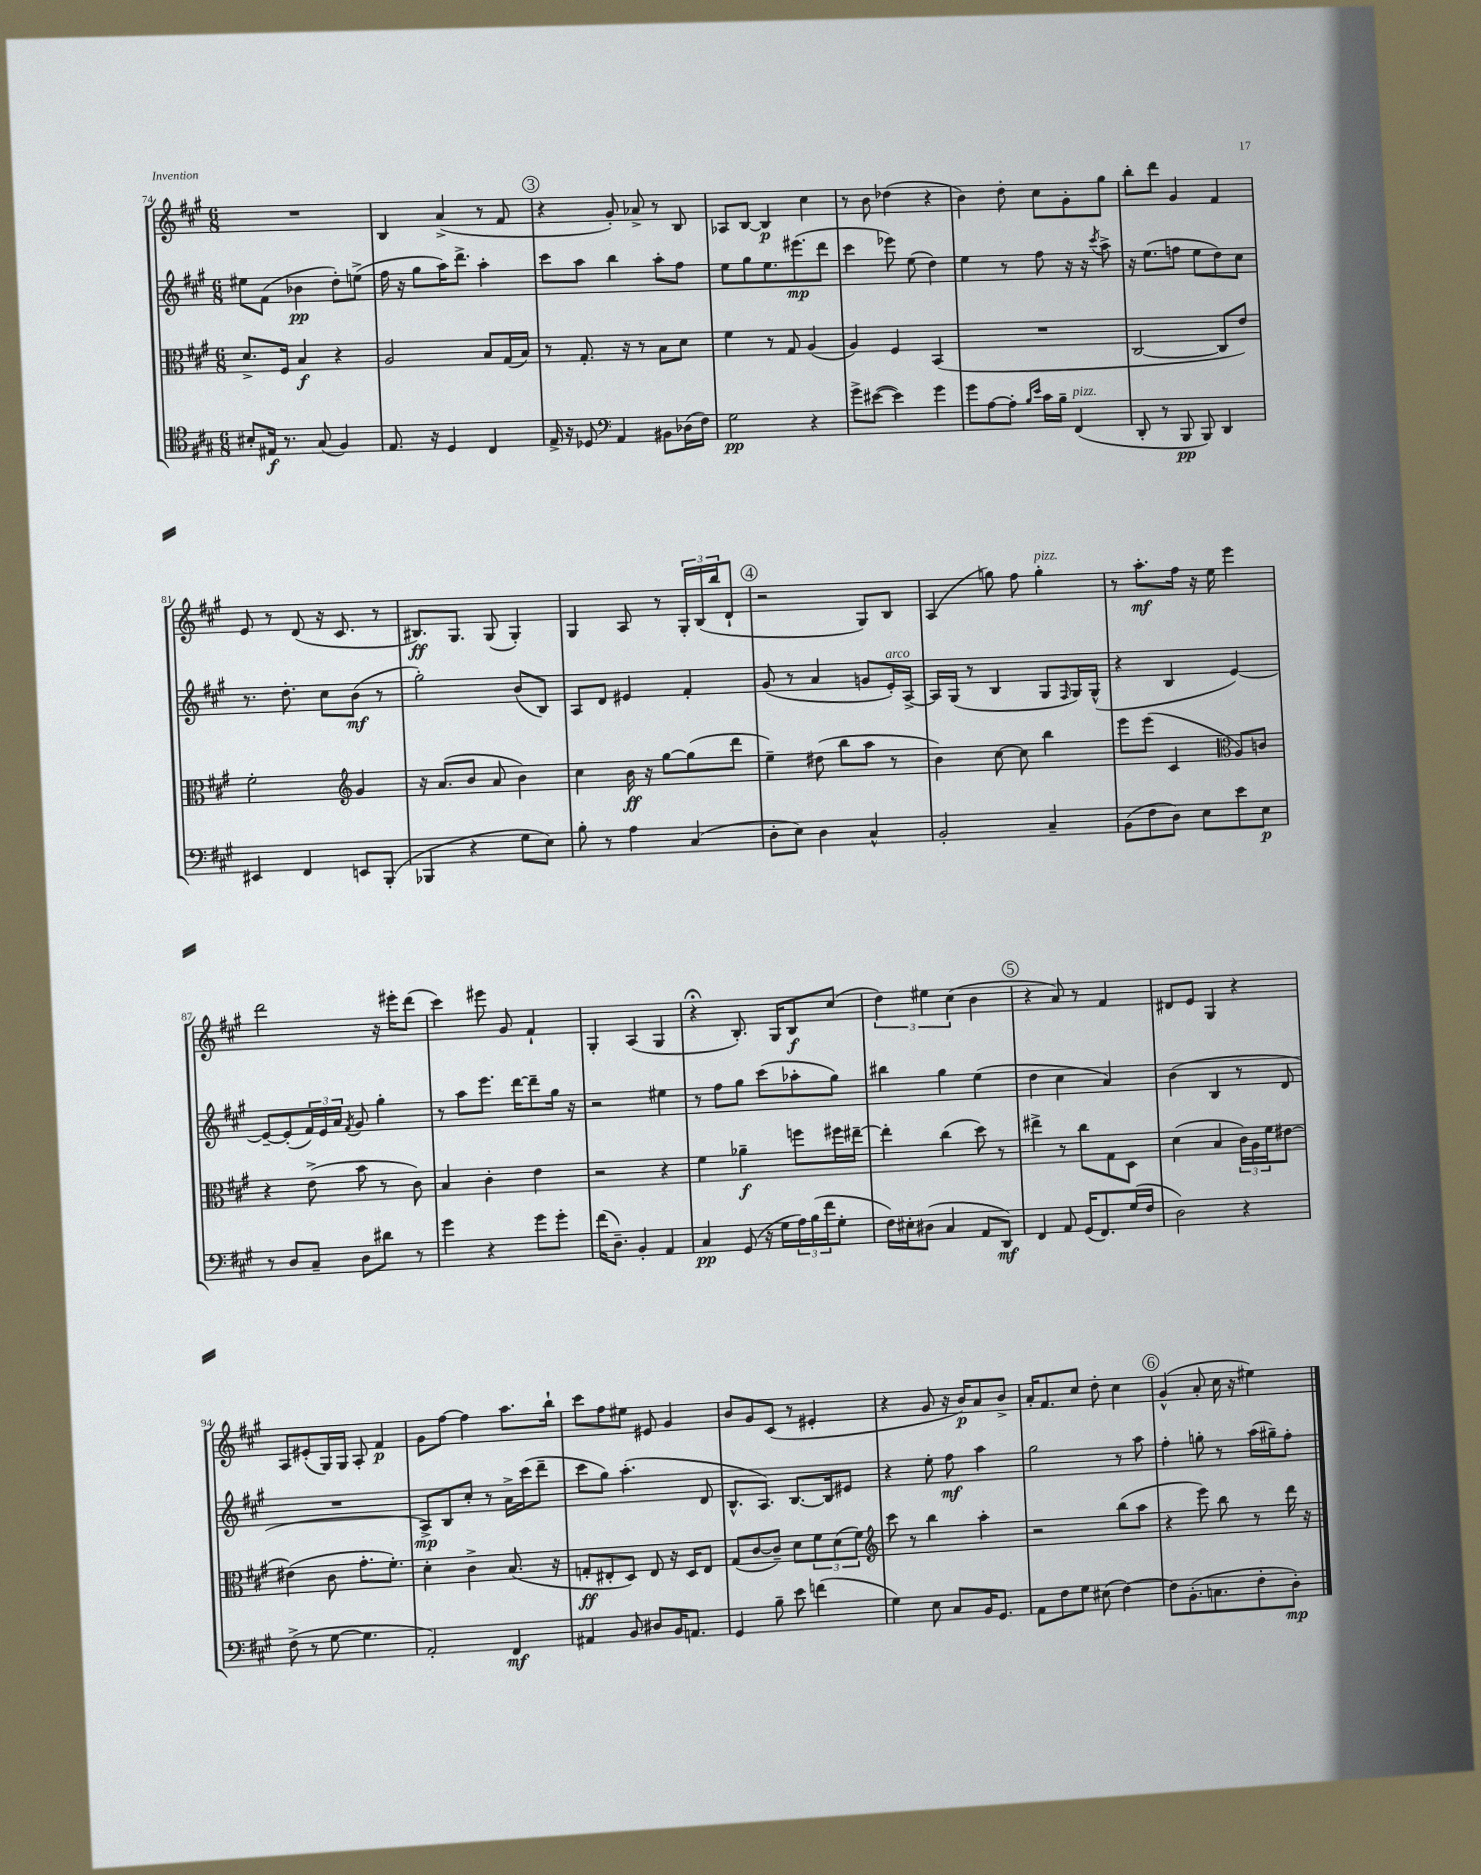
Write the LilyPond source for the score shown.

<<
\new StaffGroup <<
\new Staff = "s0" {
    \clef treble \key a \major \numericTimeSignature \time 6/8
    R2. |
    b4 a'4->( r8 fis'8 |
    \mark \markup { \circle "3" } r4 gis'8-.) aes'8-> r8 b8 |
    aes8 b8~ b4\p cis''4 |
    r8 b'8 des''4( r4 |
    b'4) d''8-. cis''8 gis'8-. gis''8 |
    b''8-. d'''8 gis'4 fis'4 |
    e'8 r8 d'8( r16 cis'8. r8 |
    bis8.\ff) gis8. gis8( gis4-.) |
    gis4 a8 r8 \tuplet 3/2 { gis16-. b16( b''16 } d'8-! |
    \mark \markup { \circle "4" } r2 gis8) b8 |
    a4( g''8) fis''8 g''4-.^\markup { \italic "pizz." } |
    r8 a''8.-.\mf fis''16 r16 e''16 e'''4 |
    d'''2 r16 eis'''16-. d'''8( |
    cis'''4) eis'''8 gis'8 fis'4-! |
    gis4-. a4( gis4 |
    r4\fermata b8.-.) gis16 b8\f cis''8( |
    \tuplet 3/2 { d''4) eis''4 cis''4( } b'4 |
    \mark \markup { \circle "5" } r4 a'8) r8 fis'4 |
    dis'8 e'8 gis4 r4 |
    a8 eis'8-.( gis16) gis16 a8-. fis'4\p |
    gis'8 fis''8~ fis''4 a''8. b''16-! |
    cis'''8 fis''8 eis''8 eis'8 gis'4 |
    b'8 gis'8 cis'8( r8 eis'4-. |
    r4 gis'8 r16 b'16\p) a'8 b'8-> |
    a'16-. fis'8. cis''8 d''8-. cis''4 |
    \mark \markup { \circle "6" } gis'4-^( a'8-. cis''16 r16 eis''4) \bar "|." |
}
\new Staff = "s1" {
    \clef treble \key a \major \numericTimeSignature \time 6/8
    eis''8 fis'8( bes'4\pp d''8-.) e''8->( |
    fis''16 r16 gis''8 a''16) d'''8.-> a''4-. |
    \mark \markup { \circle "3" } cis'''8 a''8 b''4 a''8-. fis''8 |
    e''8 gis''8 e''8. eis'''8.\mp( d'''8 |
    cis'''4 ees'''8) e''8( d''4) |
    e''4 r8 fis''8 r16 r16 \acciaccatura { cis'''8 } a''8-> |
    r16 e''8.( f''8 e''8 d''8) cis''8 |
    r8. d''8.-. cis''8 b'8\mf( r8 |
    gis''2-.) b'8( b8) |
    a8 d'8 eis'4 fis'4-. |
    \mark \markup { \circle "4" } gis'8( r8 a'4 g'8 e'16-.^\markup { \italic "arco" }) a16~-> |
    a16 gis16( r8 b4 gis8 \grace { fis16 } gis16) gis16-^( |
    r4 b4 e'4~) |
    e'8~-- e'8-.( \tuplet 3/2 { fis'16) e'16 a'16 } \acciaccatura { fis'8 } gis'8 gis''4-. |
    r8 a''8 e'''8. d'''16~ d'''8-- gis''16 r16 |
    r2 eis''4 |
    r8 fis''8 gis''8 cis'''8( aes''8-. gis''8) |
    bis''4 gis''4 e''4( |
    \mark \markup { \circle "5" } d''4 cis''4 a'4) |
    b'4( b4 r8 d'8 |
    R2. |
    a8->\mp) b8 cis''8-. r8 a'16-> cis'''16( d'''8-- |
    cis'''8 gis''8) a''4.-.( d'8 |
    b8.-^ a8.) b8.~ b16 eis'8 |
    r4 e''8-. fis''8\mf a''4 |
    gis''2 r8 a''8 |
    \mark \markup { \circle "6" } fis''4-. g''8-. r8 a''16( gis''16--) fis''8-. \bar "|." |
}
\new Staff = "s2" {
    \clef alto \key a \major \numericTimeSignature \time 6/8
    d'8.-> fis16 b4\f r4 |
    a2 b8 gis16( b16) |
    \mark \markup { \circle "3" } r8 gis8.-. r16 r8 b8 d'8 |
    fis'4 r8 gis8 a4( |
    a4) fis4 b,4( |
    R2. |
    cis2~ cis8 e'8) |
    fis'2-. \clef treble gis'4 |
    r16 a'8.( b'8 a'8 b'4) |
    cis''4 b'16\ff r16 gis''8~ gis''8( d'''8 |
    \mark \markup { \circle "4" } e''4--) dis''8( b''8 a''8 r8 |
    b'4) cis''8~ cis''8 b''4 |
    e'''8 e'''8( cis'4 \clef alto a8) c'8 |
    r4 e'8->( b'8 r8 cis'8) |
    b4 cis'4-. e'4 |
    r2 r4 |
    fis'4 aes'4--\f f''8 fis''16 eis''16~-- |
    eis''4-. cis''4( d''8) r8 |
    \mark \markup { \circle "5" } eis''4-> r8 cis''8 gis8 d8 |
    d'4( b4 \tuplet 3/2 { cis'16) a16 fis'16 } eis'8~ |
    eis'4( cis'8 gis'8.-. fis'8.-.) |
    d'4-. cis'4-> b8.( r16 |
    g8-.\ff eis8-. d8) eis8 r16 d16 eis8 |
    gis8( cis'8~ cis'8--) d'8 \tuplet 3/2 { fis'8 d'8( fis'8) } |
    \clef treble cis'''8 r8 b''4 a''4-. |
    r2 b''8( a''8 |
    \mark \markup { \circle "6" } r4 e'''8) b''8 r8 d'''16 r16 \bar "|." |
}
\new Staff = "s3" {
    \clef tenor \key a \major \numericTimeSignature \time 6/8
    bis8-. eis16\f r8. gis8( fis4) |
    e8. r16 d4 cis4 |
    \mark \markup { \circle "3" } e16-> r16 des8 \clef bass a,4 bis,8 des16( fis16) |
    gis2\pp r4 |
    gis'8-> eis'8~( eis'4) gis'4 |
    gis'8 a8~ a8-. \grace { b16 e'16 } cis'16 b16-- fis,4^\markup { \italic "pizz." }( |
    d,8-. r8 b,,8\pp b,,8) d,4 |
    eis,4 fis,4 e,8 b,,8-.( |
    bes,,4 r4 gis8 e8) |
    b8-. r8 a4 cis4( |
    \mark \markup { \circle "4" } d8-. e8) d4 cis4-^ |
    b,2-. cis4-- |
    b,8( fis8 d8) e8 e'8 e8\p |
    r8 d8 cis8-- d8 dis'8 r8 |
    gis'4 r4 gis'8 gis'8-. |
    fis'16( d8.--) b,4-. a,4 |
    cis4\pp gis,8( r16 gis16 \tuplet 3/2 { a16) b16( fis'16 } gis8-. |
    fis16) eis16-. dis8( cis4 a,8 d,8\mf) |
    \mark \markup { \circle "5" } fis,4 a,8 gis,16( fis,8.) gis16( fis16 |
    d2) r4 |
    fis8->( r8 gis8~ gis4. |
    a,2-.) fis,4\mf |
    ais,4 b,8 dis8 b,16 a,8. |
    gis,4 b8-- e'8 f'4( |
    gis4) e8 cis8 b,16 gis,8. |
    a,8 fis8 gis8 eis8( fis4~) |
    \mark \markup { \circle "6" } fis8 b,8.-.( c8. fis8-. d8-.\mp) \bar "|." |
}
>>
>>
\layout { \context { \Score currentBarNumber = #74 } }
